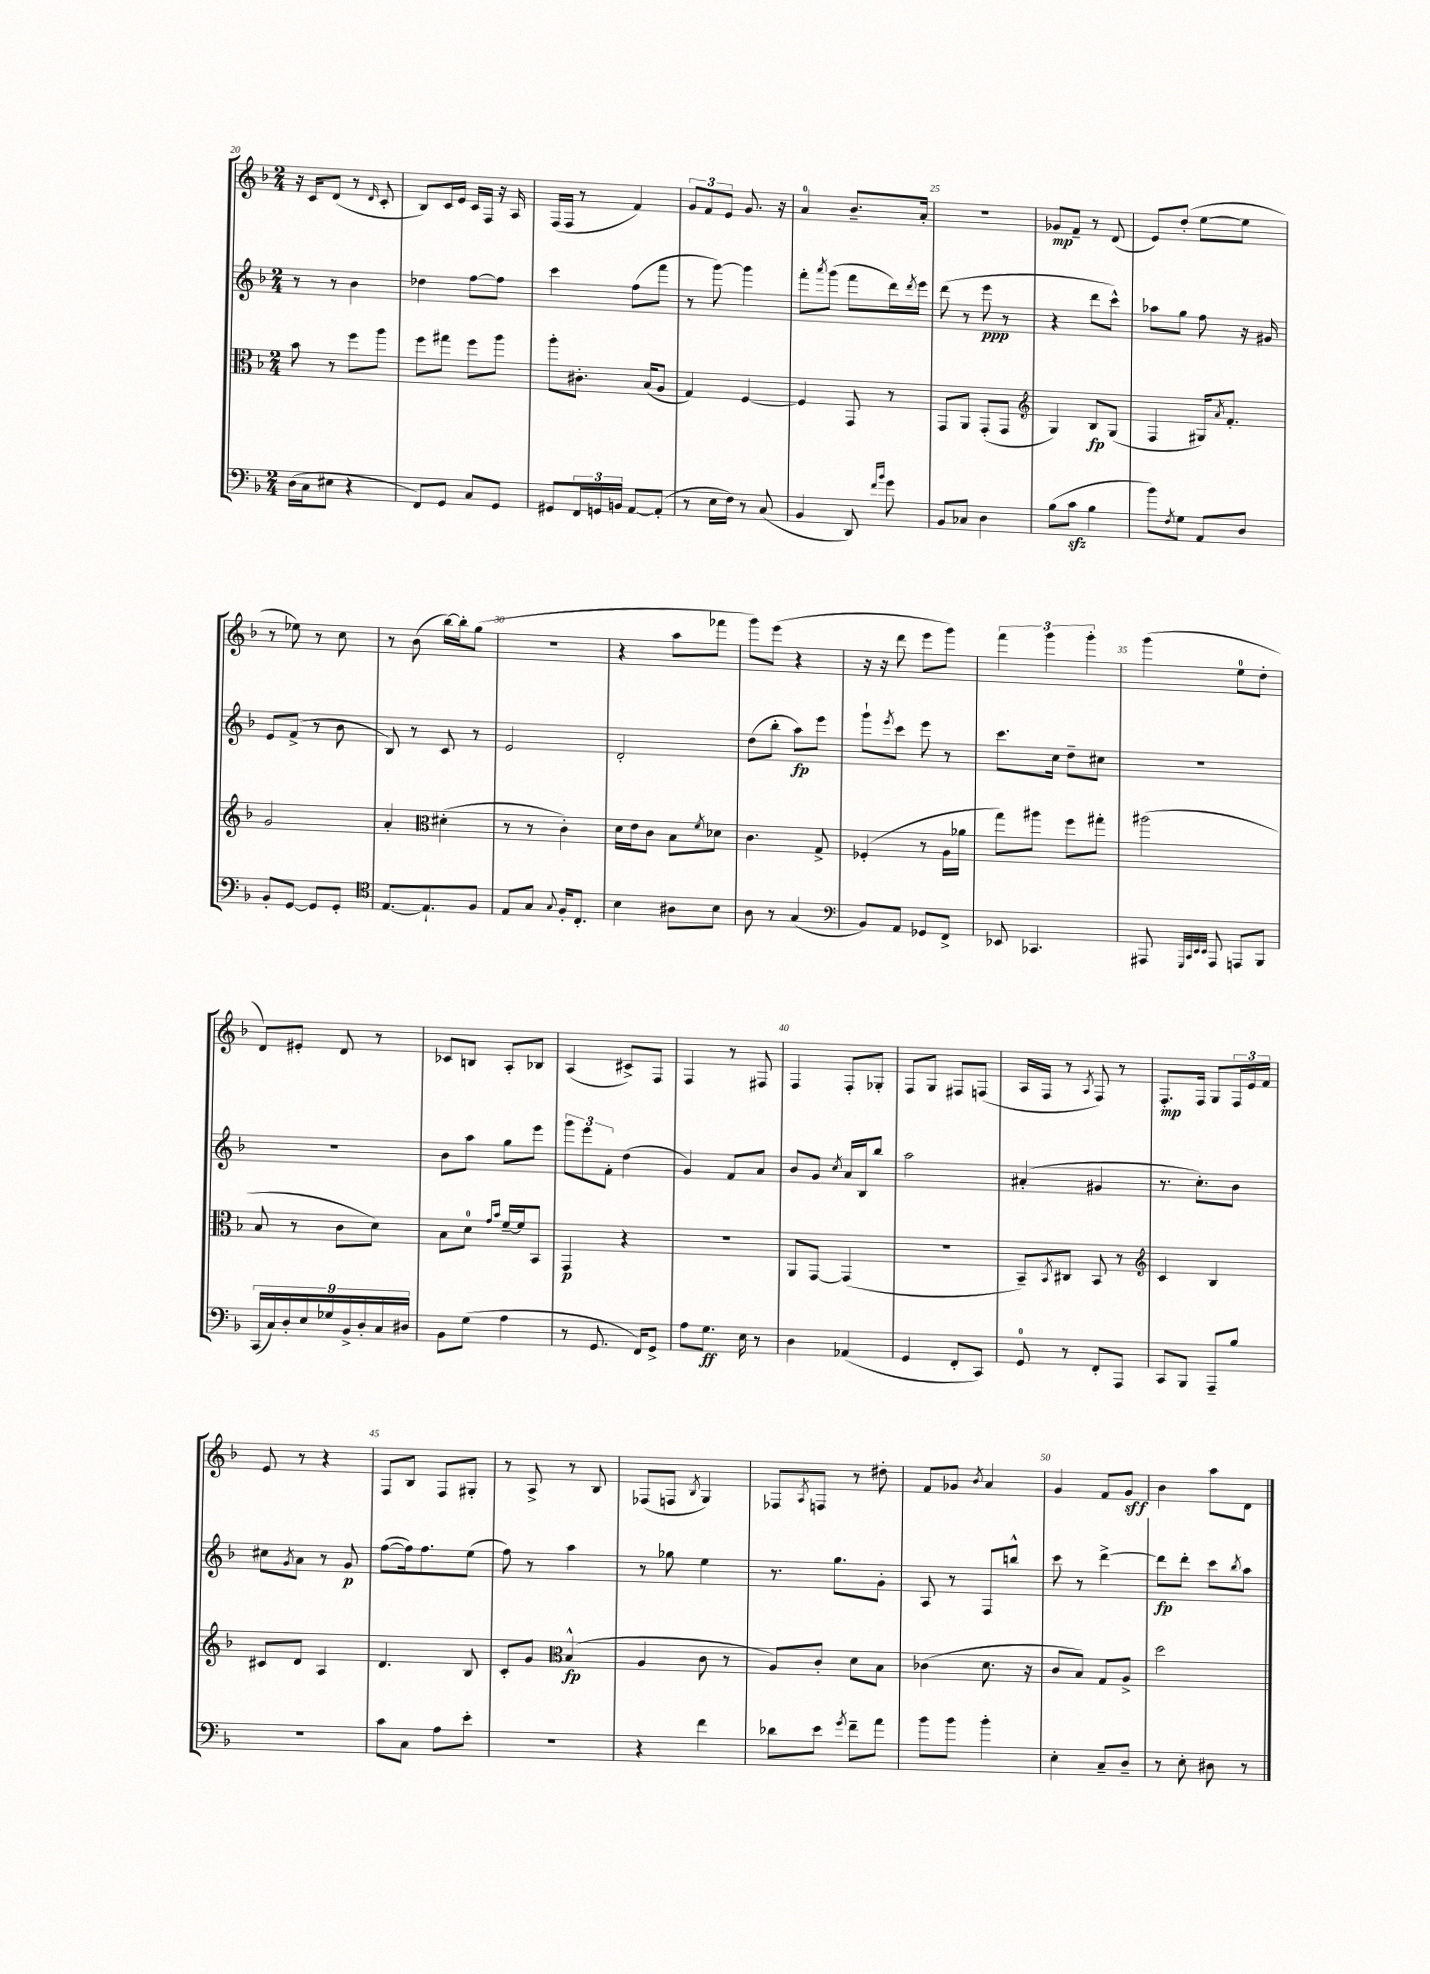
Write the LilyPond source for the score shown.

<<
\new StaffGroup <<
\new Staff = "s0" {
    \clef treble \key f \major \numericTimeSignature \time 2/4
    r16 c'16 d'8( r8 \grace { d'16 } c'8-. |
    bes8) c'16 e'16 c'16 f16 r16 a16 |
    f16( f16 r8 f'4) |
    \tuplet 3/2 { g'8 f'8 e'8 } g'8. r16 |
    a'4-0 bes'8.-- a'16-. |
    R2 |
    ges'8\mp f'8-- r8 d'8( |
    e'8) d''8-.( e''8~ e''8 |
    r8 ees''8) r8 c''8 |
    r8 bes'8( bes''16~) bes''16-. g''8( |
    R2 |
    r4 a''8 fes'''8 |
    g'''8) e'''8( r4 |
    r16 r16 d'''8 e'''8 g'''8) |
    \tuplet 3/2 { f'''4 g'''4 g'''4-. } |
    g'''4( e''8-0 d''8-. |
    d'8) eis'8-. d'8 r8 |
    ces'8 b8 a8-. bes8 |
    a4( cis'8->) f8 |
    f4 r8 fis8 |
    f4 f8-. ges8-. |
    f8 g8 fis8 f8( |
    a16 f16 r8 \acciaccatura { a8 } f8) r8 |
    f8.-.\mp f16 g8 \tuplet 3/2 { f16 e'16 f'16 } |
    e'8 r8 r4 |
    f8 bes8 f8 gis8-. |
    r8 a8-> r8 bes8 |
    fes8( f8 \acciaccatura { bes8 } g4) |
    fes8 \acciaccatura { a8 } f8 r8 dis''8-. |
    f'8 ges'8 \acciaccatura { bes'8 } a'4 |
    g'4 f'8 g'8\sff |
    bes'4 a''8 d'8 \bar "|." |
}
\new Staff = "s1" {
    \clef treble \key f \major \numericTimeSignature \time 2/4
    r8 r8 bes'4 |
    des''4 f''8~ f''8 |
    c'''4 f''8( f'''8 |
    r8 g'''8~) g'''4 |
    f'''8-. \acciaccatura { a'''8 } g'''8( f'''8 d'''16) \acciaccatura { d'''8 } e'''16 |
    d'''8( r8 e'''8\ppp r8 |
    r4 d'''8 c'''8-^) |
    aes''8 g''8 f''8 r16 gis'16 |
    e'8 f'8->( r8 bes'8 |
    bes8) r8 c'8 r8 |
    e'2 |
    d'2-. |
    d''8( bes''8-. a''8\fp) e'''8 |
    g'''8-! \acciaccatura { e'''8 } c'''8 e'''8 r8 |
    c'''8. c''16 d''8-- cis''8 |
    R2 |
    R2 |
    bes'8 a''8 g''8 e'''8 |
    \tuplet 3/2 { g'''8 e'''8 f'8-. } d''4( |
    g'4) f'8 a'8 |
    bes'8 g'8 \acciaccatura { c''8 } a'16 bes16 bes''8 |
    a''2 |
    ais'4-.( gis'4 |
    r8. c''8.-.) bes'8 |
    cis''8 \acciaccatura { g'8 } a'8 r8 g'8\p |
    f''8~( f''16) f''8. e''8( |
    f''8) r8 a''4 |
    r8 ges''8 e''4 |
    r8. g''8. g'8-. |
    a8 r8 f8 b''8-^ |
    c'''8 r8 d'''4~-> |
    d'''8\fp d'''8-. c'''8 \acciaccatura { bes''8 } a''8 \bar "|." |
}
\new Staff = "s2" {
    \clef alto \key f \major \numericTimeSignature \time 2/4
    bes'8 r8 f''8 a''8 |
    f''8 gis''8 f''8 a''8 |
    a''8-. cis'8.-. bes16( a8 |
    g4) f4~ |
    f4 g,8 r8 |
    g,8 a,8 g,8-.( g,8 |
    \clef treble g4) bes8\fp g8( |
    f4 gis16) \acciaccatura { a'8 } f'8.-. |
    g'2 |
    a'4-. \clef alto dis'4-.( |
    r8 r8 c'4-.) |
    d'16 e'16 c'8 bes8 \acciaccatura { f'8 } des'8 |
    c'4. g8-> |
    fes4-.( r8 a16 aes'16 |
    g''8) ais''8 f''8 gis''8-. |
    ais''2( |
    bes8 r8 c'8 d'8) |
    bes8 d'8-0 \grace { g'16 bes'16 } f'16~-- f'16 bes,8 |
    g,4\p r4 |
    r2 |
    a,8 g,8~ g,4( |
    R2 |
    bes,8--) \acciaccatura { bes,8 } cis8 bes,8 r8 |
    \clef treble c'4 bes4 |
    cis'8 d'8 a4 |
    d'4. bes8 |
    c'8-. g'8 \clef alto bes4-^\fp( |
    a4 c'8 r8 |
    a8) c'8-. d'8 bes8 |
    ces'4( d'8. r16 |
    c'8 bes8) g8 a8-> |
    d''2 \bar "|." |
}
\new Staff = "s3" {
    \clef bass \key f \major \numericTimeSignature \time 2/4
    d16( c16 eis8 r4 |
    f,8) g,8 c8 g,8 |
    gis,8 \tuplet 3/2 { f,16 g,16 b,16 } a,8~ a,8-.( |
    r8 e16 f16) r8 c8( |
    bes,4 d,8) \grace { f'16 bes'16 } g'8 |
    bes,8 ces8 d4 |
    bes8( c'8\sfz bes4 |
    bes'8) \acciaccatura { f8 } g8 a,8 d8 |
    bes,8-. g,8~ g,8 g,8-. |
    \clef tenor e8.~ e8.-! f8 |
    e8 g8 \appoggiatura { g8 } f16-. c8.-. |
    bes4 ais8 bes8 |
    a8 r8 g4( |
    \clef bass bes,8) a,8 ges,8 f,8-> |
    ees,8 ces,4. |
    ais,,8 \grace { g,,32 c,32 e,32 e,32 } ais,,8 a,,8 bes,,8 |
    \tuplet 9/8 { c,16( c16) d16-. e16 ges16 bes,16-> d16-. c16 dis16 } |
    bes,8 g8( a4 |
    r8 g,8. f,16) g,8-> |
    a8 g8.\ff e16 r8 |
    d4 aes,4( |
    g,4 f,8-. c,8) |
    g,8-0 r8 f,8-. a,,8 |
    c,8 bes,,8 a,,8-- bes8 |
    r2 |
    c'8 c8 a8 e'8-. |
    R2 |
    r4 f'4 |
    des'8 e'8 \acciaccatura { g'8 } f'8-- a'8 |
    bes'8 bes'8 bes'4-. |
    e4-. c8-- d8-- |
    r8 e8-. dis8 r8 \bar "|." |
}
>>
>>
\layout { \context { \Score currentBarNumber = #20 \override BarNumber.break-visibility = ##(#f #t #t) barNumberVisibility = #(every-nth-bar-number-visible 5) } }
